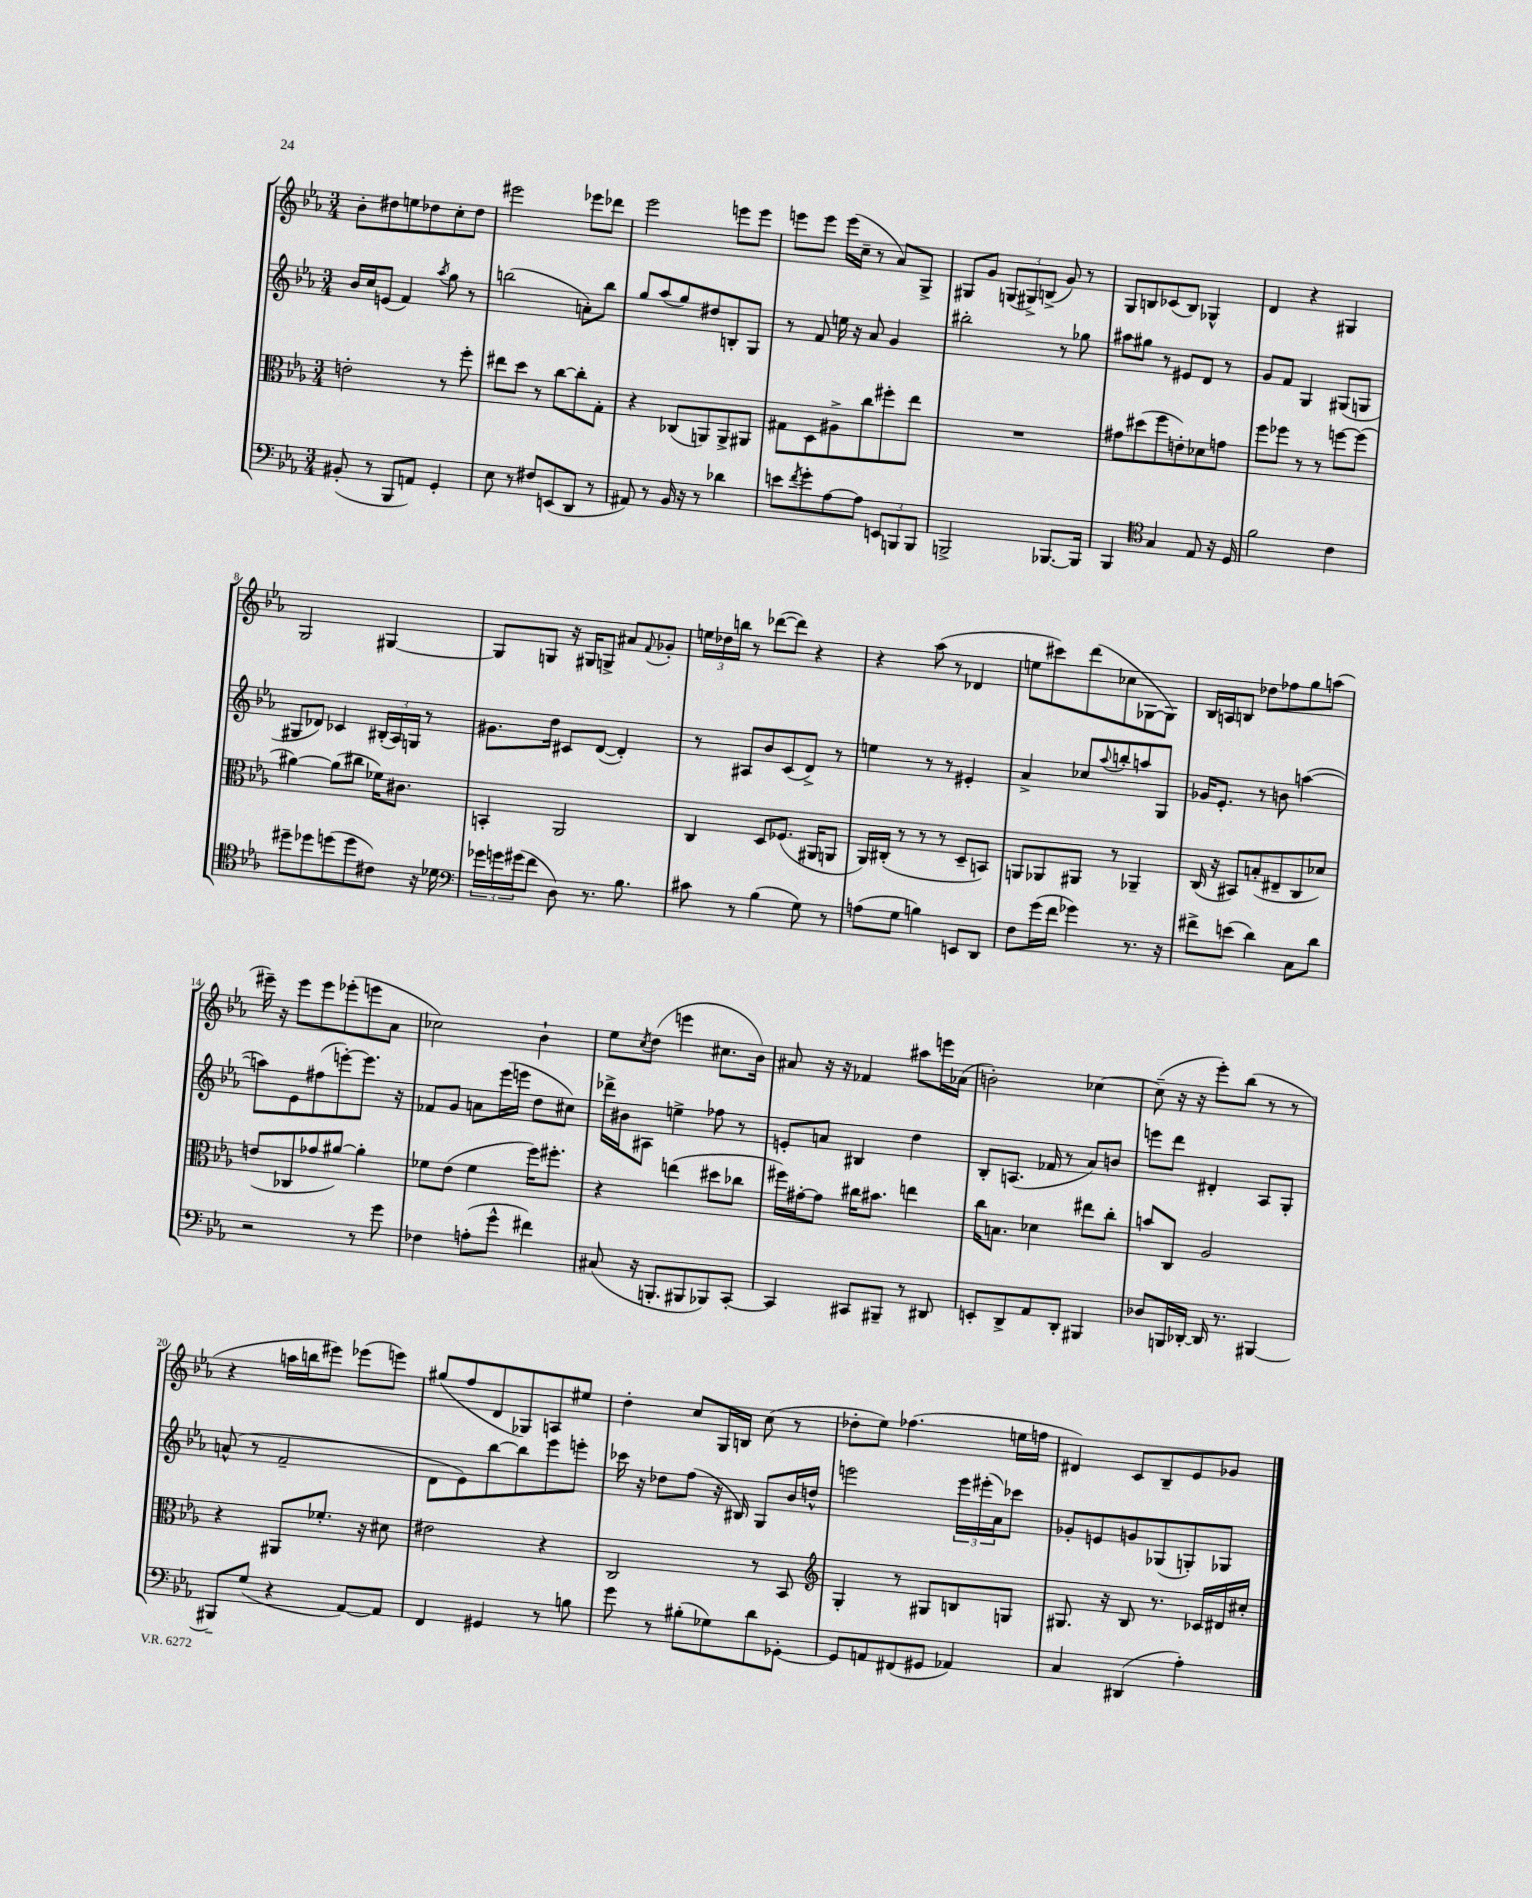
<<
\new StaffGroup <<
\new Staff = "s0" {
    \clef treble \key ees \major \numericTimeSignature \time 3/4
    bes'8-. dis''8 e''8 des''8 c''8-. des''8 |
    eis'''2 ees'''8 des'''8 |
    ees'''2 e'''8 e'''8 |
    e'''8 e'''8 e'''16( c''16-- r8 aes'8) g8-> |
    gis8 g'8 \tuplet 3/2 { g8( gis8->) b8->( } g'8) r8 |
    g8 b8 ces'8( b8) ges4-^ |
    d'4 r4 gis4 |
    g2 gis4~ |
    gis8 g8 r16 gis16 g8-> ais'8 \appoggiatura { f'8 } ges'8-. |
    \tuplet 3/2 { e''16 des''16 b''16 } r8 des'''8~( des'''8) r4 |
    r4 aes''8( r8 des'4 |
    e''8 cis'''8) d'''8( ces''8 ges8~ ges8) |
    bes16 a16 b8 des''8 fes''8 g''8 a''8( |
    eis'''16--) r16 eis'''8 eis'''8 ees'''8-.( e'''8 aes'8 |
    ces''2) bes'4-! |
    ees''8 \acciaccatura { c''8 } d''8( e'''4 cis''8. bes'16) |
    ais'8 r16 r16 fes'4 ais''8 e'''16 aes'16( |
    b'2-.) ces''4~ |
    ces''8--( r16 r16 ees'''8-.) bes''8( r8 r8 |
    r4 a''16 b''16 eis'''8) ees'''8( e'''8) |
    gis''8( f''8 d'8 ges8) a8 eis''8 |
    d''4-. c''8 g16 b16 c''8( r8 |
    des''8-. ees''8) fes''4.( e''16 f''16 |
    dis'4) c'8 bes8-- ees'8 ges'8 \bar "|." |
}
\new Staff = "s1" {
    \clef treble \key ees \major \numericTimeSignature \time 3/4
    bes'16 c''16 e'8( f'4) \acciaccatura { aes''8 } g''8 r8 |
    b''2( a'8-.) b''8 |
    g''8 aes''8( g''8) dis''8 b8-. g8 |
    r8 f'8 e''16 r16 aes'8 g'4 |
    bis''2-. r8 ges''8 |
    ais''8 gis''8 r8 eis'8 d'8 r8 |
    g'8 f'8 g4 gis8( g8 |
    gis8 des'8) ces'4 \tuplet 3/2 { bis16-.( aes16) g16 } r8 |
    gis'8. d''16 cis'8 d'8~( d'4-.) |
    r8 ais8 bes'8 c'8( d'8->) r8 |
    e''4 r8 r8 eis'4-. |
    aes'4-> ces''8 \appoggiatura { aes''8 } b''8-. a''8 g8 |
    ges'16 ees'8.-. r8 b'8 a''4~( |
    a''8) ees'8 fis''8( e'''8~-.) e'''8. r16 |
    fes'8 g'8 a'8 ees'''16( e'''16 d''8 cis''8) |
    des'''16-> bis'16 ais8 e''4-> fes''8 r8 |
    e'8-. a'8 bis4 d''4 |
    bes8-. a8.( fes'16 r8 aes'8) b'8 |
    e'''8 d'''8 dis'4-. aes8 g8-. |
    a'8-^( r8 f'2-- |
    d'8 ees'8) bes''8~ bes''8 ees'''8 e'''8-. |
    ces'''16 r16 des''8 f''8( r16 bis16) g8 bes'16 d''16-^ |
    e'''2 \tuplet 3/2 { e'''16 eis'''16-.( aes'16) } ces'''8 |
    ges'8-. e'8 g'8 ges8( g8-.) ges8 \bar "|." |
}
\new Staff = "s2" {
    \clef alto \key ees \major \numericTimeSignature \time 3/4
    e'2-. r8 f''8-. |
    eis''8 d''8 r8 c''8~ c''8-. g8-. |
    r4 ces8( a,8) a,8-> ais,8 |
    gis8 d8 ais8-> c''8 fis''8-. ees''8 |
    R2. |
    gis'8 dis''8( f''8 e'8-.) des'8 g'8 |
    f''8 fes''8 r8 r8 f''8~ f''8( |
    ais'4~) ais'8( cis''8 fes'16) cis'8. |
    b,4-. aes,2 |
    c4 d8 fes8.( ais,16 a,8 |
    aes,16) cis16-.( r8 r8 r8 d8-- b,8) |
    a,8 aes,8 ais,8 r8 aes,4-- |
    c16( r16 bis,8) b8-.( eis8-- c8 des'8) |
    e'8( ces8 ges'8 ais'8~) ais'4-. |
    fes'8 ees'8( fes'4 f''16) fis''8.-. |
    r4 e''4( dis''8 ces''8 |
    fis''16) gis'16~-. gis'8 cis''16 bis'8. e''4 |
    c''16 b8. des'4 eis''8 c''8-. |
    b'8 c8 aes2 |
    r4 ais,8 fes'8.-. r16 dis'8 |
    eis'2 r4 |
    c2 r8 bes,8 |
    \clef treble g4-. r8 gis8 b8 g8 |
    gis8. r16 bes8 r8. ces'16 dis'16 cis''16-. \bar "|." |
}
\new Staff = "s3" {
    \clef bass \key ees \major \numericTimeSignature \time 3/4
    bis,8-.( r8 bes,,8 a,8) g,4-. |
    ees8 r8 fis8 e,8( d,8 r8 |
    ais,8) r8 bes,16 r16 r8 des'4 |
    e'8 \acciaccatura { f'8 } g'8-. aes8~ aes8 \tuplet 3/2 { e,8 b,,8 b,,8 } |
    b,,2-> bes,,8.~ bes,,16 |
    bes,,4 \clef tenor g4 ees8 r16 d16 |
    f'2 c'4 |
    dis''8-- des''8 d''8( d''8 cis'8) r16 des'16 |
    \clef bass \tuplet 3/2 { ges'16 g'16 gis'16( } f'8 d8) r8. bes8. |
    cis'8 r8 bes4( g8) r8 |
    a8( g8 b4) e,8 d,8 |
    f8 g'16( f'16 ges'4) r8. r16 |
    fis'8-> e'8( d'4) c8 d'8 |
    r2 r8 g'8 |
    fes4 a8-.( g'8-^ fis'4) |
    cis8( r16 b,,8.-. bis,,8 bes,,8) c,8~-. |
    c,4 cis,8 bis,,8-- r8 dis,8 |
    e,8-. d,8-> aes,8 d,8-. bis,,4 |
    des8 b,,16 des,16~-. des,16 r8. bis,,4~ |
    bis,,8-- g8( r4 aes,8~) aes,8 |
    f,4 gis,4 r8 b8 |
    g'8 r8 bis8-.( ges8) d'8 ges,8~-. |
    ges,8 a,8 fis,8( gis,8 aes,4) |
    c4 dis,4( aes4-.) \bar "|." |
}
>>
>>
